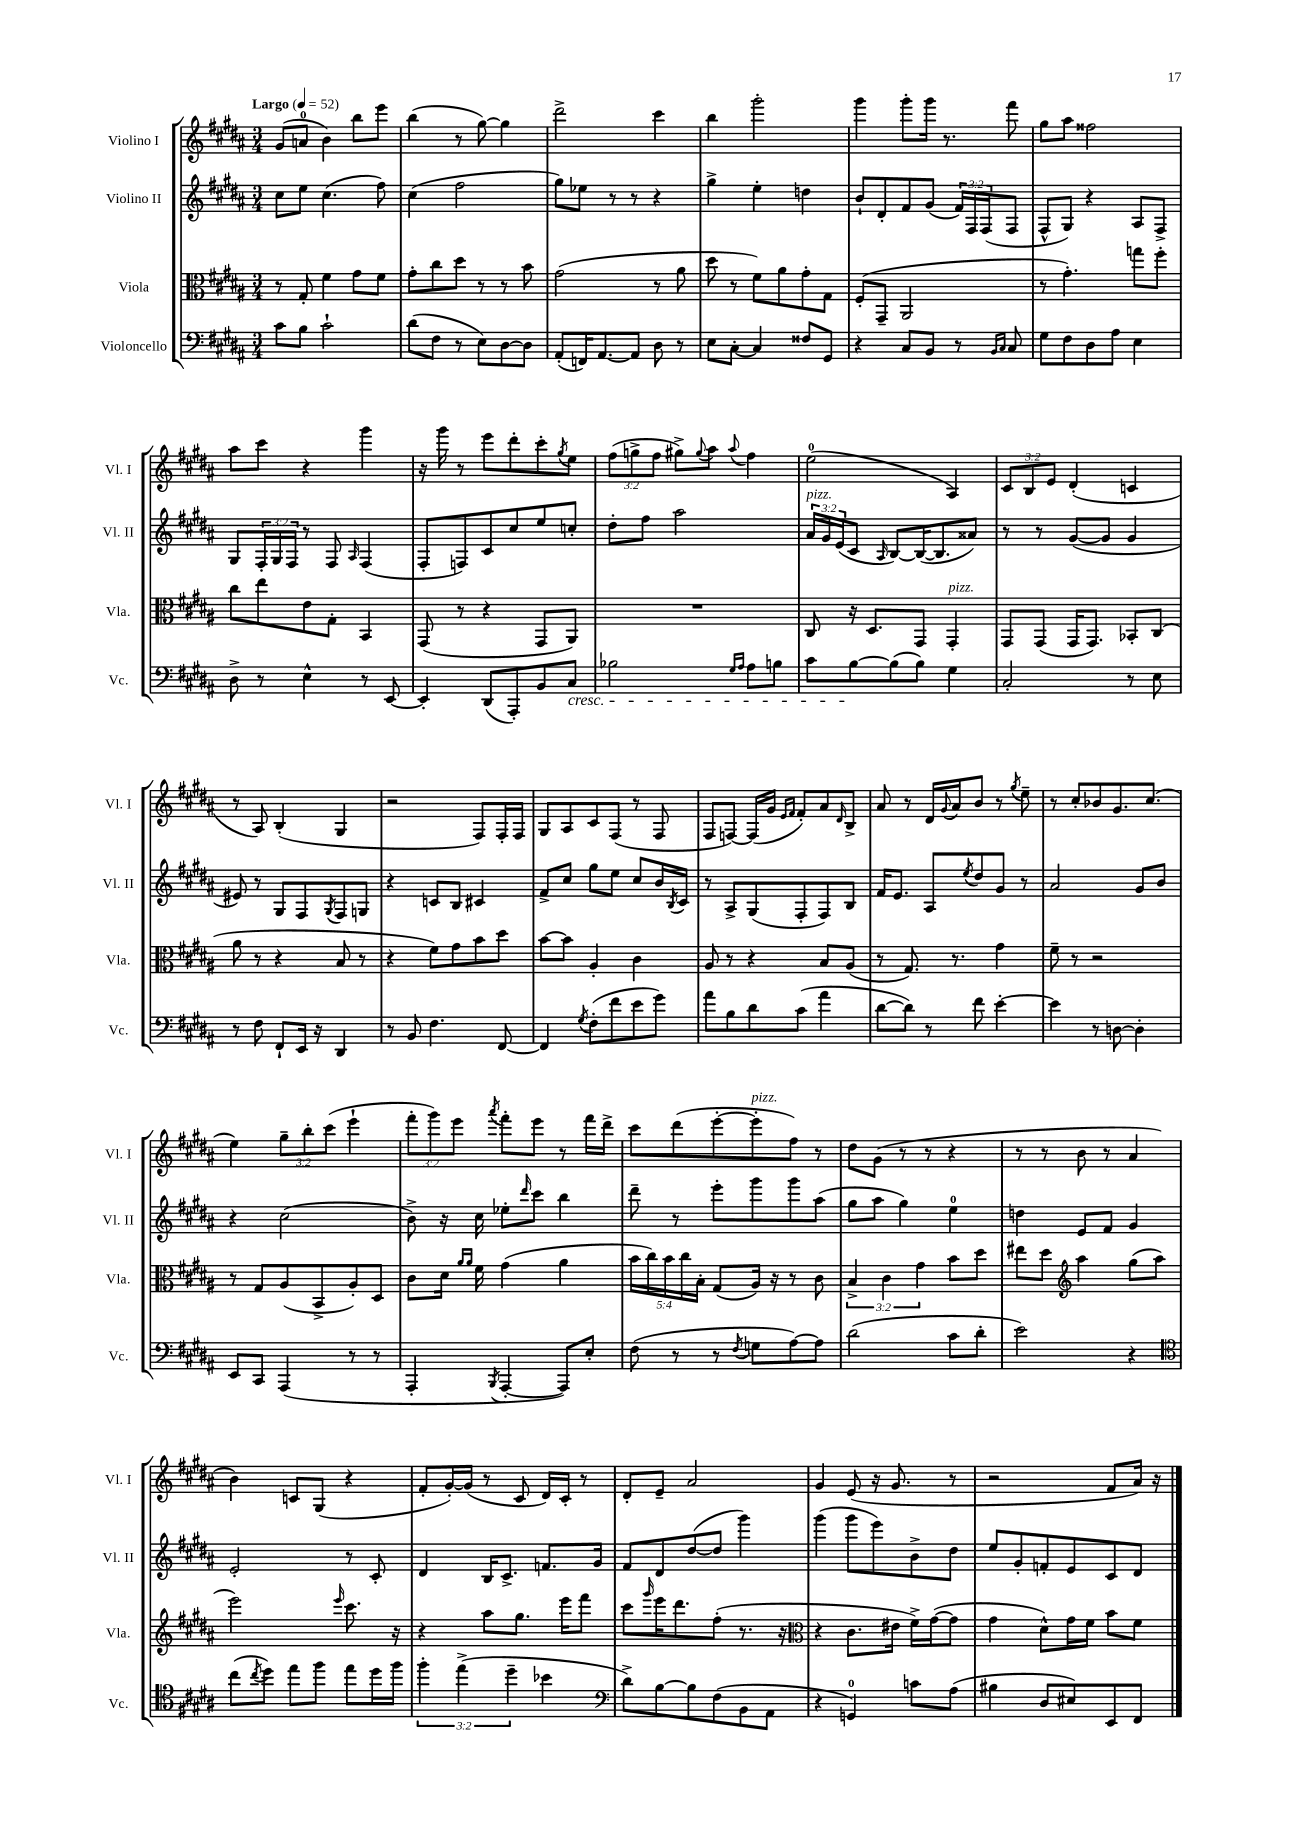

**kern	**kern	**kern	**kern
*staff4	*staff3	*staff2	*staff1
*clefF4	*clefC3	*clefG2	*clefG2
*k[f#c#g#d#a#]	*k[f#c#g#d#a#]	*k[f#c#g#d#a#]	*k[f#c#g#d#a#]
*M3/4	*M3/4	*M3/4	*M3/4
*MM52	*MM52	*MM52	*MM52
8c#	8r	8cc#	(8g#
8B	8G#'	8ee	8a
2c#`	4f#	(4.cc#	4b)
.	8g#	.	8bb
.	8f#	8ff#)	8eee
=	=	=	=
(8d#	8g#'	(4cc#	(4bb
8F#	8cc#	.	.
8r	8dd#	2ff#	8r
8E)	8r	.	[8gg#)
[8D#	8r	.	4gg#]
8D#]	8b	.	.
=	=	=	=
(8AA#'	(2g#	8gg#)	2ddd#^
16FF)	.	8ee-	.
[8.AA#	.	.	.
.	.	8r	.
8AA#]	.	8r	.
8D#	8r	4r	4ccc#
8r	8a#	.	.
=	=	=	=
8E	8dd#	4gg#^	4bb
[8C#'	8r	.	.
4C#]	8f#)	4ee'	2ggg#'
.	8a#	.	.
8F##	8g#'	4dd	.
8GG#	8G#	.	.
=	=	=	=
4r	(8F#'	8b`	4ggg#
.	8GG#~	8d#'	.
8C#	2AA#	8f#	8ggg#'
8BB	.	(8g#	16ggg#
.	.	.	8.r
8r	.	24f#)	.
.	.	24F#	.
.	.	(24F#	.
16qqBB	.	.	.
16qqC#	.	.	.
8C#	.	8F#	8fff#
=	=	=	=
8G#	8r	8F#^^	8gg#
8F#	4.g#')	8G#)	8aa#
8D#	.	4r	2ff##
8A#	.	.	.
4E	8gg	8A#	.
.	8ff#'	8F#^	.
=	=	=	=
8D#^	8cc#	8G#	8aa#
8r	8ee	24F#'	8ccc#
.	.	24G#	.
.	.	24F#	.
4E^^	8e	8r	4r
.	8G#'	8F#	.
.	.	16qqA#	.
8r	4BB	(4F#	4ggg#
[8EE	.	.	.
=	=	=	=
4EE']	(8GG#	8F#'	16r
.	.	.	16ggg#
.	8r	8F)	8r
(8DD#	4r	8c#	8eee
8AAA#')	.	8cc#	8ddd#'
8BB	8GG#	8ee	8ccc#'
.	.	.	8qgg#
8C#	8AA#)	8cc'	8ee
=	=	=	=
2B-	2.r	8dd#'	(12ff#
.	.	.	12gg^
.	.	8ff#	.
.	.	.	12ff#
.	.	2aa#	8gg#^)
.	.	.	8qqgg#
.	.	.	8aa#
16qqG#	.	.	.
16qqA#	.	.	8qqaa#
8A#	.	.	4ff#
8B	.	.	.
=	=	=	=
8c#	8C#	24a#	(2ee
.	.	24g#	.
.	.	(24e	.
[8B	16r	8c#	.
.	8.D#	.	.
.	.	16qqA#	.
(8B]	.	[8B)	.
8B)	8GG#	(16B_	.
.	.	8.B]	.
4G#	4GG#'	.	4A#)
.	.	8a##)	.
=	=	=	=
2C#'	8GG#	8r	12c#
.	.	.	12B
.	(8GG#	8r	.
.	.	.	12e
.	16GG#	([8g#	(4d#'
.	8.GG#)	.	.
.	.	8g#]	.
8r	8BB-'	4g#	4c
8E	(8C#	.	.
=	=	=	=
8r	8a#	8e#)	8r
8F#	8r	8r	8A#)
8FF#`	4r	8G#	(4B'
16EE	.	8F#	.
16r	.	.	.
.	.	8qG#	.
4DD#	8B	8F#	4G#
.	8r	8G	.
=	=	=	=
8r	4r	4r	2r
8BB	.	.	.
4.F#	8f#)	8c	.
.	8g#	8B	.
.	8b	4c#	8F#)
[8FF#	8dd#	.	16F#'
.	.	.	16F#
=	=	=	=
4FF#]	[8b	8f#^	8G#
.	8b]	8cc#	8A#
8qG#	.	.	.
(8F#'	4A#'	8gg#	8c#
8f#	.	8ee	(8F#
8e	4c#	8cc#	8r
8g#)	.	16b	8F#
.	.	8qB	.
.	.	16c#	.
=	=	=	=
8a#	8A#	8r	8F#
8B	8r	8A#^	[8F)
8d#	4r	(8G#	(16F]
.	.	.	16g#
.	.	.	16qqe
.	.	.	16qqf#
(8c#	.	8F#'	8f#')
4a#	8B	8F#)	8a#
.	.	.	16qqd#
.	(8A#	8B	8B^
=	=	=	=
[8d#	8r	16f#	8a#
.	.	8.e	.
8d#])	8.G#)	.	8r
8r	.	8A#	16d#
.	.	.	8qqg#
.	8.r	.	16a#
.	.	8qee	.
8f#	.	8dd#	8b
[4e'	4g#	8g#	8r
.	.	.	8qgg#
.	.	8r	8ee~
=	=	=	=
4e]	8f#~	2a#	8r
.	8r	.	8cc#'
8r	2r	.	8b-
[8D	.	.	8.g#
4D']	.	8g#	.
.	.	.	(8.cc#
.	.	8b	.
=	=	=	=
8EE	8r	4r	4ee)
8CC#	8G#	.	.
(4AAA#	(8A#	(2cc#	12gg#~
.	.	.	12bb'
.	8BB^	.	.
.	.	.	(12ccc#
8r	8A#')	.	4eee`
8r	8D#	.	.
=	=	=	=
4AAA#'	8c#	8b^)	12fff#'
.	.	.	12ggg#)
.	16d#	16r	.
.	.	.	12eee
.	16qqa#	.	.
.	16qqa#	.	.
.	16f#	16cc#	.
8qBBB	.	.	8qaaa#
[4AAA#'	(4g#	8ee-'	8fff#'
.	.	16qqddd#	.
.	.	8ccc#	8eee
8AAA#])	4a#	4bb	8r
8E'	.	.	16fff#
.	.	.	16ddd#^
=	=	=	=
(8F#	20b	8ddd#~	8ccc#
.	20cc#)	.	.
.	20b	.	.
8r	.	8r	(8ddd#
.	20cc#	.	.
.	20B'	.	.
8r	(8G#	8eee'	[8eee'
8qF#	.	.	.
8G	16A#)	8ggg#	8eee']
.	16r	.	.
[8A#)	8r	8ggg#	8ff#)
8A#]	8c#	(8aa#	8r
=	=	=	=
(2d#	6B^	8gg#	8dd#
.	.	8aa#	(8g#
.	6c#	.	.
.	.	4gg#)	8r
.	6g#	.	.
.	.	.	8r
8c#	8b	4ee	4r
8d#'	8dd#	.	.
=	=	=	=
2e)	8ee#	4dd	8r
.	8dd#	.	8r
*	*clefG2	*	*
.	4aa#	8e	8b
.	.	8f#	8r
4r	(8gg#	4g#	4a#
.	8aa#	.	.
=	=	=	=
*clefC4	*	*	*
(8cc#	2eee)	2e'	4b)
8qcc#	.	.	.
8dd#)	.	.	.
8ee	.	.	8c
8ff#	.	.	(8G#
.	16qqeee	.	.
8ee	8.ccc#	8r	4r
16dd#	.	8c#'	.
16ff#	16r	.	.
=	=	=	=
6ff#'	4r	4d#	8f#'
.	.	.	[16g#')
(6ee^	.	.	.
.	.	.	(16g#]
.	8aa#	16B	8r
.	.	8.c#^	.
6dd#~	.	.	.
.	8.gg#	.	8c#
4b-	.	8.f	16d#)
.	16eee	.	16c#'
.	8fff#	.	8r
.	.	16g#	.
=	=	=	=
*clefF4	*	*	*
8d#^)	8ccc#	8f#	8d#'
.	16qqggg#	.	.
[8B	16eee	8d#	8e~
.	8.ddd#	.	.
8B]	.	([8dd#	2a#
(8F#	(8ff#'	8dd#]	.
8BB	8.r	4ggg#)	.
8AA#	.	.	.
.	16r	.	.
=	=	=	=
*	*clefC3	*	*
4r	4r	(4ggg#	4g#
4GG)	8.c#	8ggg#	(8e
.	.	8eee)	16r
.	16e#	.	8.g#
8c	16f#^)	8b^	.
.	([16g#	.	.
(8A#	8g#]	8dd#	8r
=	=	=	=
4B#	4g#	8ee	2r
.	.	8g#'	.
8D#	8d#^^)	8f'	.
8E#)	16g#	8e	.
.	16f#	.	.
8EE	8b	8c#	8f#
8FF#	8f#	8d#	16a#)
.	.	.	16r
==	==	==	==
*-	*-	*-	*-
